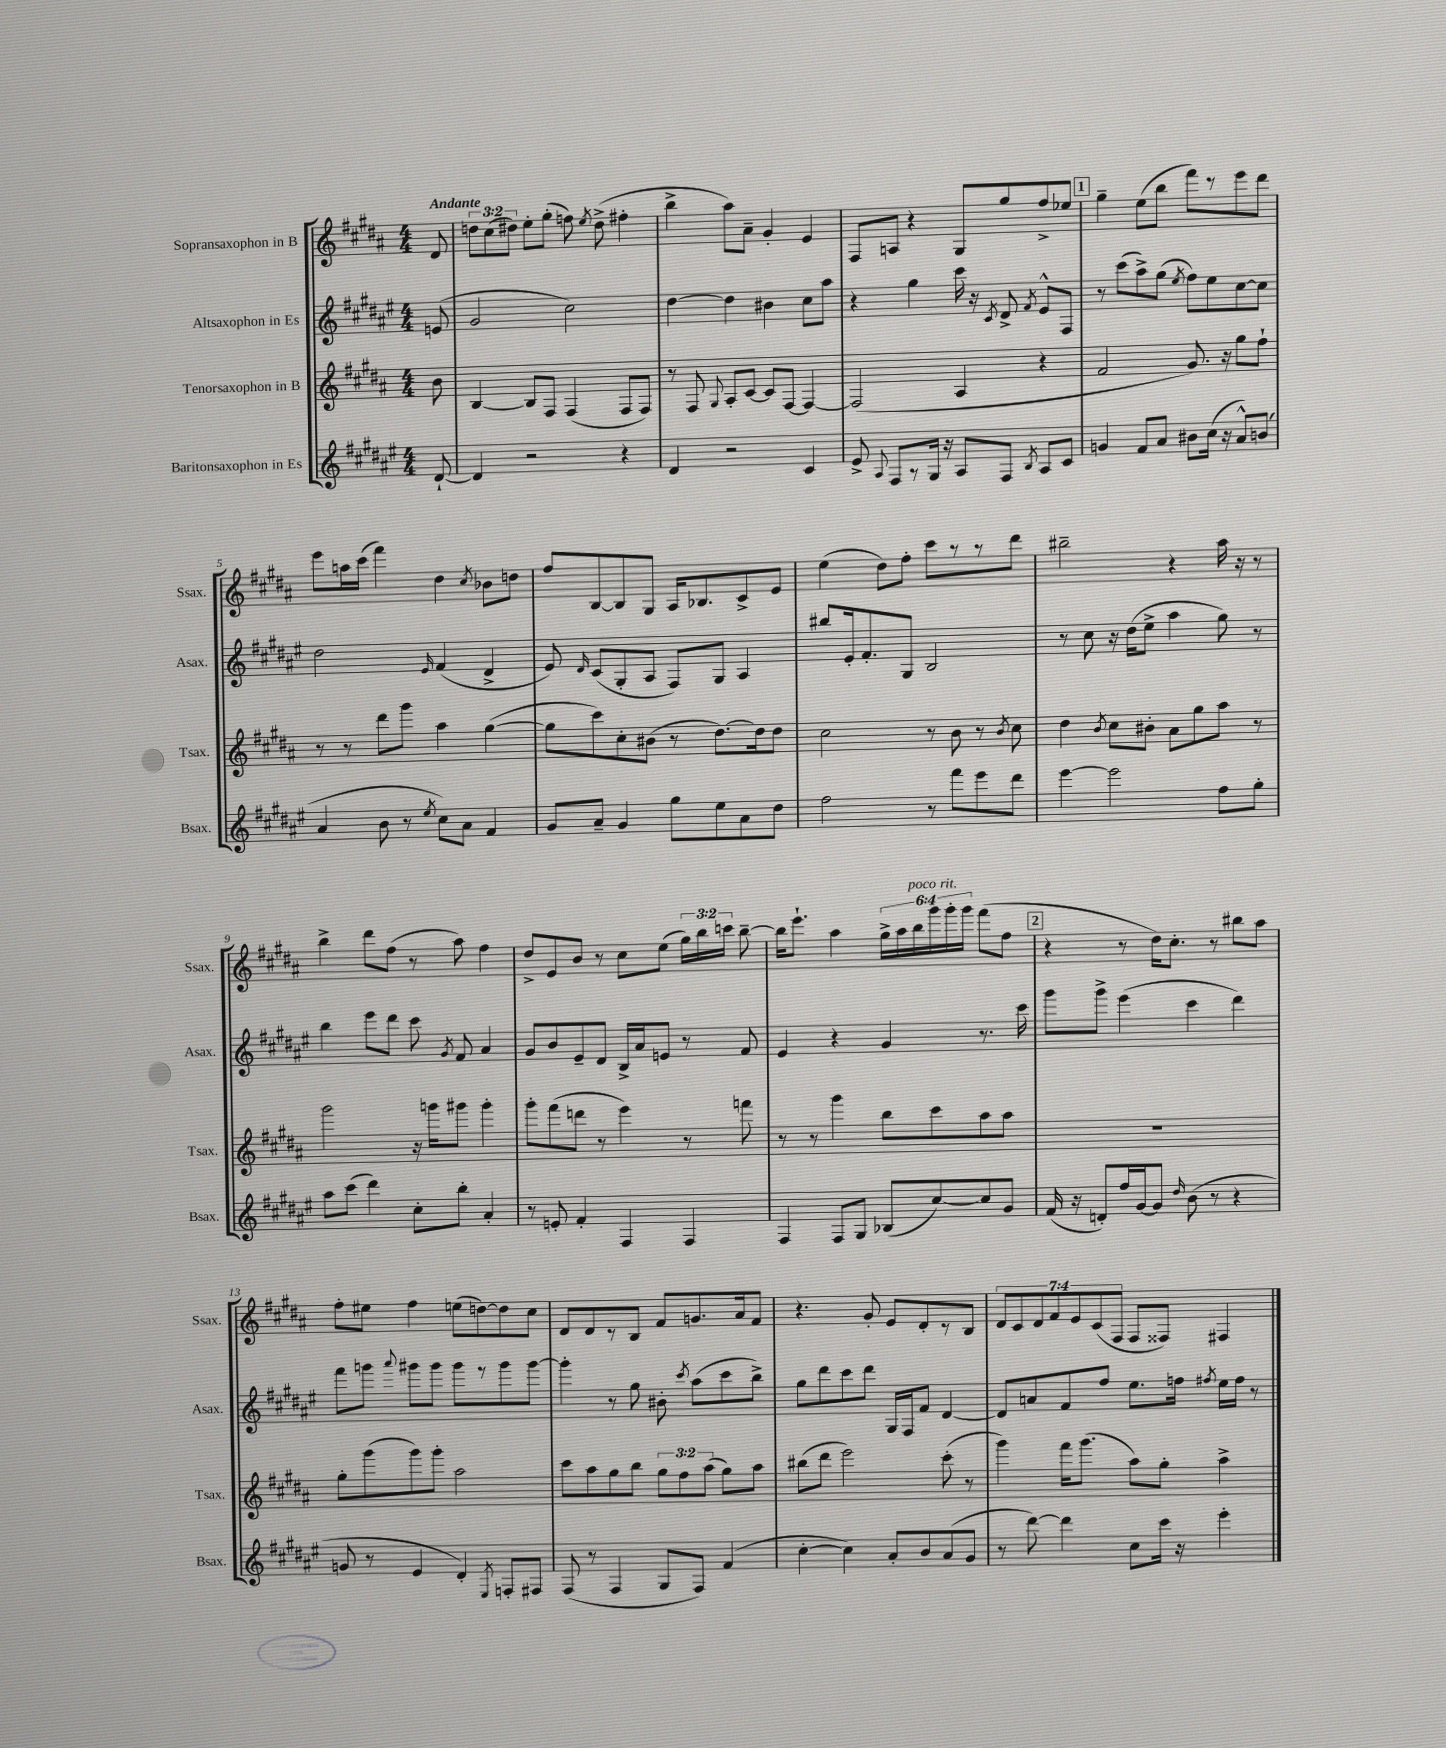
<<
\new StaffGroup <<
\new Staff = "s0" \with { instrumentName = "Sopransaxophon in B" shortInstrumentName = "Ssax." } {
    \clef treble \key b \major \numericTimeSignature \time 4/4 \override Staff.TupletNumber.text = #tuplet-number::calc-fraction-text \partial 8 \tempo "Andante"
    \autoBeamOff dis'8 |
    \tuplet 3/2 { d''8[ cis''8( dis''8]) } e''8[-. gis''8]-.( f''8) \acciaccatura { e''8 } dis''8->( fis''4-. |
    b''4-> ais''8[) ais'8]-- gis'4-. e'4 |
    fis8[ a8] r4 gis8[ gis''8 fis''8-> ees''8] |
    \mark \markup { \box "1" } gis''4-- e''8[( b''8] fis'''8[) r8 e'''8 dis'''8] |
    e'''8[ a''16 cis'''16]( fis'''4) dis''4 \acciaccatura { cis''8 } bes'8[ d''8] |
    fis''8[ b8~ b8 gis8] ais16[ bes8. cis'8-> e'8] |
    e''4( dis''8[) fis''8]-. cis'''8[ r8 r8 dis'''8] |
    bis''2-- r4 ais''16 r16 r8 |
    b''4-> dis'''8[ fis''8]( r8 ais''8) fis''4 |
    dis''8[-> e'8 b'8] r8 cis''8[ e''8]( \tuplet 3/2 { gis''16[) b''16 c'''16] } b''8~-- |
    b''16[ e'''8.]-! ais''4 \tuplet 6/4 { gis''16[-> ais''16 b''16^\markup { \italic "poco rit." } gis'''16 gis'''16-. gis'''16] } fis'''8[( fis''8] |
    \mark \markup { \box "2" } r4 r8 dis''16[) cis''8.]-. r8 bis''8[ ais''8] |
    fis''8[-. eis''8] fis''4 e''8[( d''8~) d''8 cis''8] |
    dis'8[ dis'8 r8 b8] fis'8[ g'8. ais'16 fis'8] |
    r4. gis'8-. e'8[ dis'8-. r8 b8] |
    \tuplet 7/4 { dis'8[ cis'8 dis'8 fis'8 e'8 cis'8( fis8] } fis8[ fisis8]) fis4 \bar "|." |
}
\new Staff = "s1" \with { instrumentName = "Altsaxophon in Es" shortInstrumentName = "Asax." } {
    \clef treble \key fis \major \numericTimeSignature \time 4/4 \partial 8
    \autoBeamOff e'8( |
    gis'2 cis''2) |
    dis''4~ dis''4 bis'4 cis''8[ ais''8] |
    r4 gis''4 cis'''16 r16 \acciaccatura { cis'8 } dis'8-> \acciaccatura { fis'8 } eis'8[-^ fis8] |
    \mark \markup { \box "1" } r8 cis'''8[( ais''8->) gis''8]( \acciaccatura { eis''8 } fis''8[) eis''8 cis''8~ cis''8] |
    dis''2 \grace { eis'16 } fis'4( dis'4-> |
    eis'8) \grace { dis'16 } cis'8[( gis8-. ais8] fis8[) gis8] ais4 |
    bis''8[ eis'16-. fis'8.-. gis8] b2 |
    r8 cis''8 r16 dis''16[( eis''8]-> ais''4 gis''8) r8 |
    b''4 eis'''8[ dis'''8] cis'''8 \acciaccatura { gis'8 } fis'8 ais'4 |
    gis'8[ b'8 eis'8-- dis'8] b16[-> ais'16 e'8] r8 fis'8 |
    eis'4 r4 gis'4 r8. cis'''16 |
    \mark \markup { \box "2" } gis'''8[ gis'''8]-> eis'''4( cis'''4 dis'''4) |
    fis'''8[ g'''8] \appoggiatura { ais'''8 } gis'''8[ gis'''8] gis'''8[ r8 gis'''8 gis'''8]~ |
    gis'''4-. r8 gis''8 bis'8-. \acciaccatura { cis'''8 } ais''8[( cis'''8 b''8]->) |
    gis''8[ dis'''8 cis'''8 dis'''8] gis16[ fis16 fis'8] dis'4~ |
    dis'8[ a'8 fis'8 fis''8] eis''8.[ f''16] \acciaccatura { fis''8 } eis''16[ fis''16] r8 \bar "|." |
}
\new Staff = "s2" \with { instrumentName = "Tenorsaxophon in B" shortInstrumentName = "Tsax." } {
    \clef treble \key b \major \numericTimeSignature \time 4/4 \override Staff.TupletNumber.text = #tuplet-number::calc-fraction-text \partial 8
    \autoBeamOff b'8 |
    b4~ b8[ fis8] fis4( fis8[ fis8]) |
    r8 fis8 \appoggiatura { gis8 } ais8[-. cis'8]~ cis'8[ fis8]~ fis4~ |
    fis2( ais4 r4 |
    \mark \markup { \box "1" } fis'2 gis'8.) r16 gis''8[ fis''8]-! |
    r8 r8 dis'''8[ gis'''8] ais''4 gis''4~( |
    gis''8[ cis'''8) cis''8-. bis'8]( r8 dis''8.[~) dis''16 dis''8] |
    cis''2 r8 b'8 r8 \acciaccatura { b'8 } cis''8 |
    dis''4 \acciaccatura { b'8 } cis''8[ bis'8]-. ais'8[ gis''8 ais''8] r8 |
    gis'''2 r16 g'''16[ gis'''8] gis'''4-. |
    gis'''8[-. fis'''8( d'''8] r8 e'''4) r8 f'''8 |
    r8 r8 gis'''4 b''8[ cis'''8 ais''8 ais''8] |
    \mark \markup { \box "2" } R1 |
    gis''8[-. gis'''8( gis'''8) gis'''8]-. ais''2 |
    cis'''8[ ais''8 gis''8 b''8] \tuplet 3/2 { gis''8[ fis''8 ais''8]( } gis''8[) ais''8] |
    bis''8[( dis'''8] e'''2) cis'''8-.( r8 |
    gis'''4) fis'''16[ gis'''8.]( ais''8[) gis''8]-. ais''4-> \bar "|." |
}
\new Staff = "s3" \with { instrumentName = "Baritonsaxophon in Es" shortInstrumentName = "Bsax." } {
    \clef treble \key fis \major \numericTimeSignature \time 4/4 \partial 8
    \autoBeamOff dis'8~-! |
    dis'4 r2 r4 |
    dis'4 r2 cis'4 |
    eis'8-> \appoggiatura { ais8 } fis8[ r8 gis16] r16 ais8[ fis8] \acciaccatura { b8 } ais8[ cis'8] |
    \mark \markup { \box "1" } g'4 fis'8[ ais'8] bis'8[ cis''16]( r16 ais'8[-^) b'8]( |
    ais'4 b'8 r8 \acciaccatura { eis''8 } cis''8[) ais'8] fis'4 |
    gis'8[ ais'8]-- gis'4 gis''8[ eis''8 ais'8 dis''8] |
    fis''2 r8 fis'''8[ eis'''8 dis'''8] |
    eis'''4~ eis'''2 fis''8[ gis''8]-. |
    ais''8[ cis'''8]( dis'''4) cis''8[-. b''8]-. ais'4-. |
    r8 e'8-. fis'4-. fis4 fis4 |
    fis4 fis8[ gis8] bes8[( cis''8~) cis''8 gis'8] |
    \mark \markup { \box "2" } fis'16( r16 d'8[-.) fis''16 gis'16~ gis'8] \grace { dis''16 } b'8( r8 r4 |
    g'8 r8 eis'4 dis'4-.) \acciaccatura { eis8 } f8[-. fis8] |
    fis8( r8 fis4 gis8[ fis8]) fis'4( |
    cis''4~-. cis''4) ais'8[-. b'8 ais'8( gis'8] |
    r8 dis'''8~) dis'''4 cis''8[ cis'''16] r16 eis'''4-. \bar "|." |
}
>>
>>
